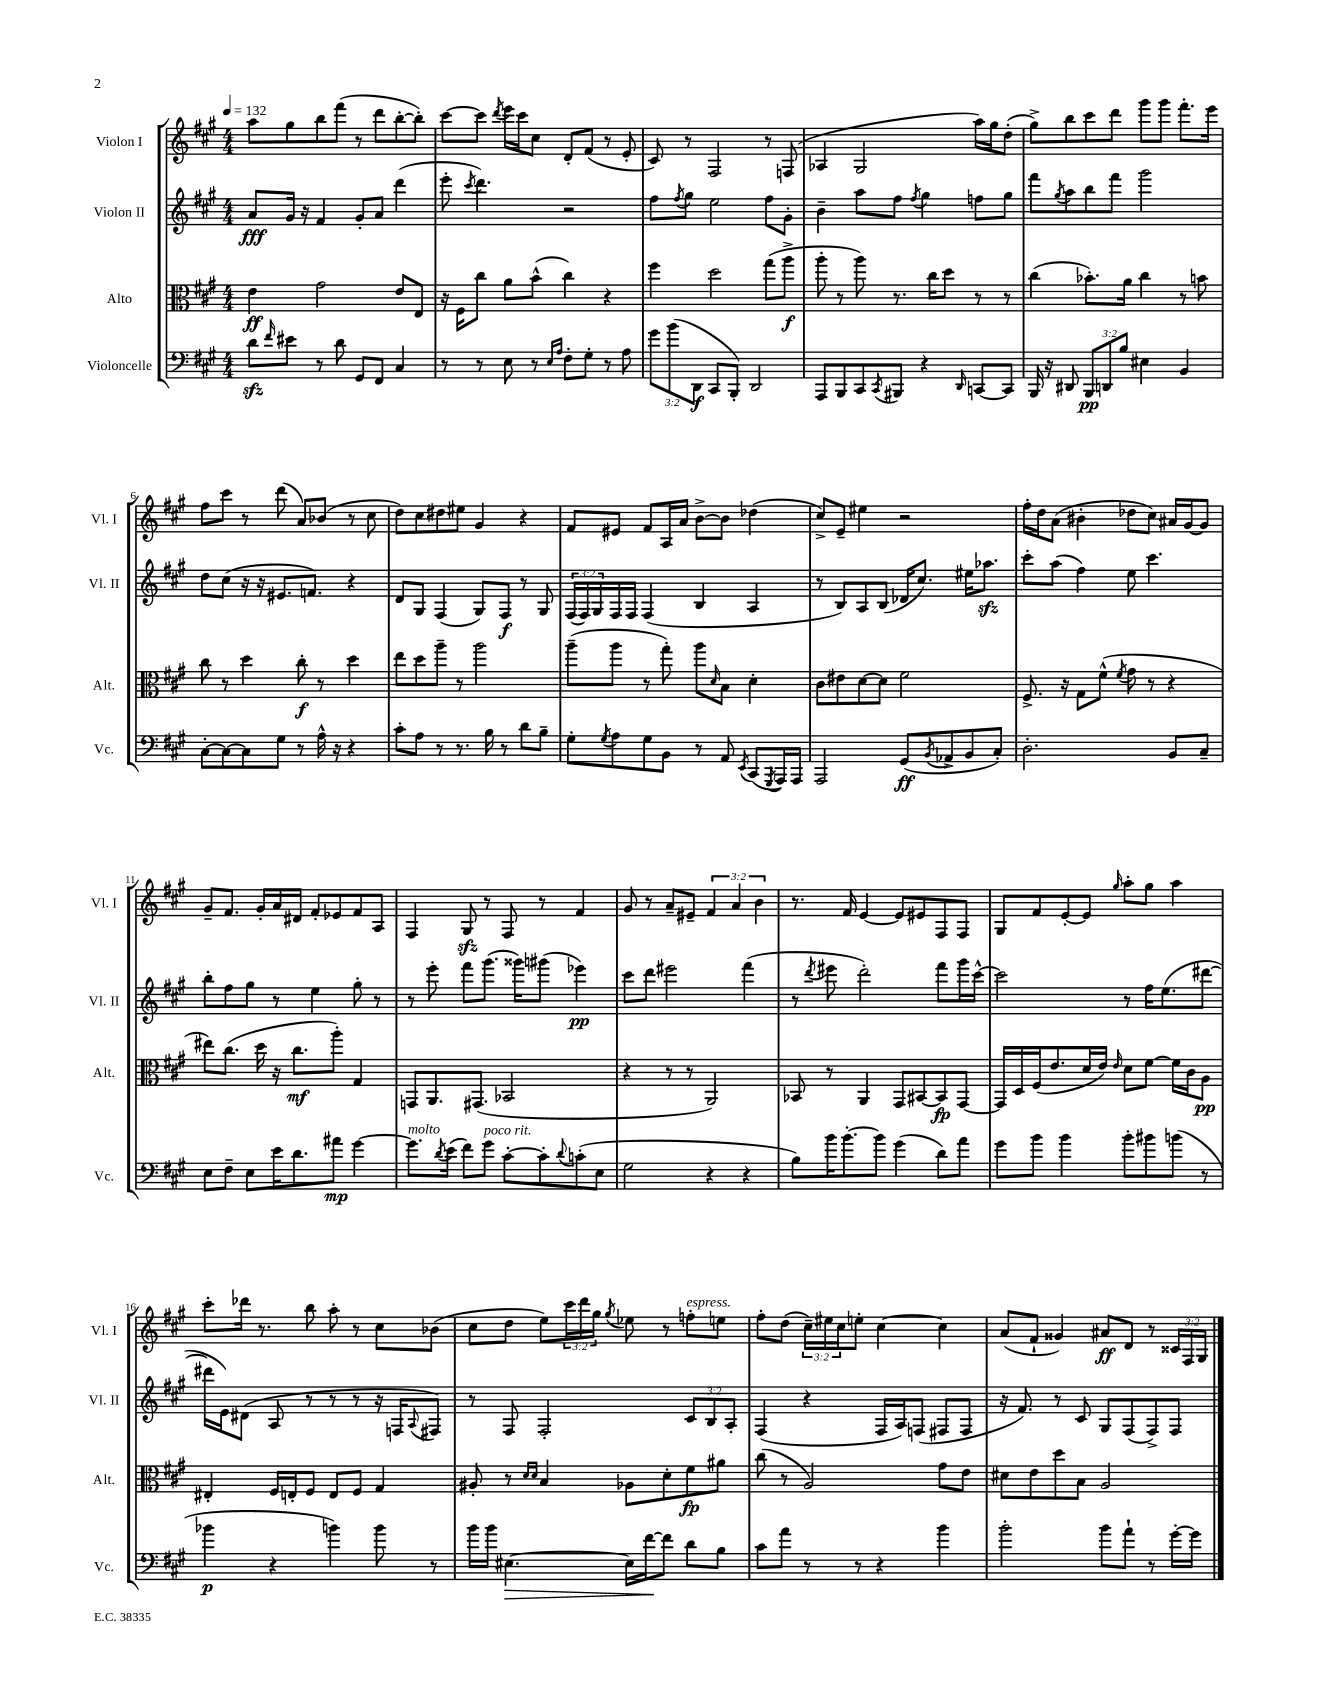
<<
\new StaffGroup <<
\new Staff = "s0" \with { instrumentName = "Violon I" shortInstrumentName = "Vl. I" } {
    \clef treble \key a \major \numericTimeSignature \time 4/4 \override Staff.TupletNumber.text = #tuplet-number::calc-fraction-text \tempo 4 = 132
    a''8 gis''8 b''8 fis'''8( r8 d'''8 b''8~-. b''8-.) |
    cis'''8~ cis'''8 \acciaccatura { d'''8 } e'''16 cis'''16 cis''8 d'8-. fis'8( r8 e'8-. |
    cis'8) r8 fis2 r8 f8( |
    aes4 gis2 a''16) gis''16 d''8-.( |
    gis''8->) b''8 cis'''8 d'''8 gis'''8 gis'''8 fis'''8.-. e'''16 |
    fis''8 cis'''8 r8 d'''8( a'8) bes'8( r8 cis''8 |
    d''8) cis''8 dis''8 eis''8 gis'4 r4 |
    fis'8 eis'8 fis'8 a16 a'16 b'8~-> b'8 des''4( |
    cis''8->) e'8-- eis''4 r2 |
    fis''16-. d''16 a'8( bis'4-. des''8 cis''8) ais'16 gis'16~ gis'8 |
    gis'8-- fis'8. gis'16-. a'16 dis'16 fis'8-. ees'8 fis'8 a8 |
    fis4 gis8\sfz r8 fis8 r8 fis'4 |
    gis'8 r8 a'8-- eis'8-- \tuplet 3/2 { fis'4 a'4 b'4 } |
    r8. fis'16 e'4~ e'8 eis'8 fis8 fis8 |
    gis8 fis'8 e'8~-. e'8 \grace { gis''16 } a''8-. gis''8 a''4 |
    cis'''8-. des'''16 r8. b''8 a''8-. r8 cis''8 bes'8( |
    cis''8 d''8 e''8) \tuplet 3/2 { cis'''16 d'''16 gis''16 } \acciaccatura { gis''8 } ees''8 r8 f''8-.^\markup { \italic "espress." } e''8 |
    fis''8-. d''8( \tuplet 3/2 { cis''16--) eis''16 cis''16 } e''8-. cis''4~ cis''4 |
    a'8( fis'8-! gisis'4) ais'8\ff d'8 r8 \tuplet 3/2 { cisis'16 fis16 gis16 } \bar "|." |
}
\new Staff = "s1" \with { instrumentName = "Violon II" shortInstrumentName = "Vl. II" } {
    \clef treble \key a \major \numericTimeSignature \time 4/4 \override Staff.TupletNumber.text = #tuplet-number::calc-fraction-text
    a'8\fff gis'16 r16 fis'4 gis'8-. a'8 d'''4( |
    e'''8-. \acciaccatura { cis'''8 } d'''4.) r2 |
    fis''8 \acciaccatura { fis''8 } gis''8 e''2 fis''8 gis'8-. |
    b'4-- a''8 fis''8 \acciaccatura { fis''8 } gis''4 f''8 gis''8 |
    fis'''8 \acciaccatura { gis''8 } a''8 b''8 fis'''8 gis'''2 |
    d''8 cis''8( r16 r16 eis'8. f'8.) r4 |
    d'8 gis8 fis4( gis8) fis8\f r8 gis8 |
    \tuplet 3/2 { fis16( fis16) gis16 } fis16 fis16 fis4( b4 a4 |
    r8 b8) a8 b8( des'16 cis''8.) eis''16 aes''8.\sfz |
    cis'''8-. a''8( fis''4) e''8 cis'''4. |
    b''8-. fis''8 gis''8 r8 e''4 gis''8-. r8 |
    r8 e'''8-. fis'''8 gis'''8.( gisis'''16) gis'''8( ees'''4\pp) |
    cis'''8 d'''8 eis'''2 fis'''4( |
    r8 \acciaccatura { d'''8 } eis'''8 d'''2-.) fis'''8 gis'''16 cis'''16~-^ |
    cis'''2 r8 fis''16 e''8.( dis'''8~ |
    dis'''16 e'16) dis'8( a8 r8 r8 r8 r16 f16 \appoggiatura { a8 } fis8) |
    r8 fis8 fis2-. \tuplet 3/2 { cis'8 b8 a8-. } |
    fis4( r4 fis16 a16) f8( fis8 fis8 |
    r16 fis'8.) r8 cis'8 gis8 fis8( fis8->) fis8 \bar "|." |
}
\new Staff = "s2" \with { instrumentName = "Alto" shortInstrumentName = "Alt." } {
    \clef alto \key a \major \numericTimeSignature \time 4/4
    e'4\ff gis'2 e'8 e8 |
    r16 fis16 cis''8 a'8 b'8-^( cis''4) r4 |
    fis''4 d''2 gis''8( a''8->\f |
    a''8-. r8 a''8) r8. cis''16 d''8 r8 r8 |
    cis''4( bes'8.-.) a'16 cis''4 r8 b'8 |
    cis''8 r8 d''4 cis''8-.\f r8 d''4 |
    e''8 d''8 a''8-- r8 a''2 |
    a''8--( a''8 r8 gis''8-.) a''8 \grace { d'16 } b8 d'4-. |
    cis'8 eis'8 d'8~ d'8 fis'2 |
    fis8.-> r16 gis8 fis'8-^( \acciaccatura { fis'8 } gis'8 r8 r4 |
    eis''8) cis''8.( d''16 r16 cis''8.\mf a''8-.) gis4 |
    g,8 a,8. gis,8.( bes,2 |
    r4 r8 r8 a,2) |
    bes,8 r8 a,4 gis,8 bis,8~ bis,8\fp gis,8~ |
    gis,16 d16 fis16( e'8. d'16 e'16) \grace { e'16 } d'8 fis'8~ fis'16 cis'16 a8\pp |
    eis4-. fis16 e16-. fis8 e8 fis8 gis4 |
    ais8-. r8 \grace { d'16 d'16 } b4 aes8 d'8-. fis'8\fp ais'8 |
    cis''8( r8 a2) gis'8 e'8 |
    dis'8 e'8 d''8 b8 a2 \bar "|." |
}
\new Staff = "s3" \with { instrumentName = "Violoncelle" shortInstrumentName = "Vc." } {
    \clef bass \key a \major \numericTimeSignature \time 4/4 \override Staff.TupletNumber.text = #tuplet-number::calc-fraction-text
    d'8\sfz \grace { fis'16 } eis'8 r8 d'8 gis,8 fis,8 cis4 |
    r8 r8 e8 r8 \grace { e16 a16 } fis8-. gis8-. r8 a8 |
    \tuplet 3/2 { gis'8 b'8( d,8\f } cis,8 b,,8-.) d,2 |
    a,,8 b,,8 cis,8 \acciaccatura { cis,8 } bis,,8 r4 \grace { d,16 } c,8~ c,8 |
    b,,16 r16 dis,8 \tuplet 3/2 { b,,8\pp d,8 b8 } eis4 b,4 |
    cis8~-. cis8~ cis8 gis8 r8 a16-^ r16 r4 |
    cis'8-. a8 r8 r8. b16 r8 d'8 b8-- |
    gis8-. \acciaccatura { gis8 } a8 gis8 b,8 r8 a,8 \acciaccatura { e,8 } cis,8( \acciaccatura { gis,,8 } a,,16) a,,16 |
    a,,2 gis,8\ff( \acciaccatura { b,8 } aes,8-> b,8 cis8-.) |
    d2.-. b,8 cis8-- |
    e8 fis8-- e8 e'16 d'8. ais'8\mp gis'4~ |
    gis'8.^\markup { \italic "molto" } \acciaccatura { d'8 } e'16( fis'8) gis'8^\markup { \italic "poco rit." } cis'8~-. cis'8-. \appoggiatura { d'8 } c'8-.( e8 |
    gis2 r4 r4 |
    b8) b'16 b'8.~-. b'8 gis'4( d'8) a'8 |
    gis'8 b'8 b'4 b'8-. bis'8 b'8( r8 |
    bes'4\p r4 b'4) b'8 r8 |
    b'16 b'16 eis4.~\> eis16 fis'16~\! fis'8 d'8 b8 |
    cis'8 a'8 r8 r8 r4 b'4 |
    b'2-. b'8 a'8-! r8 gis'16~-. gis'16 \bar "|." |
}
>>
>>
